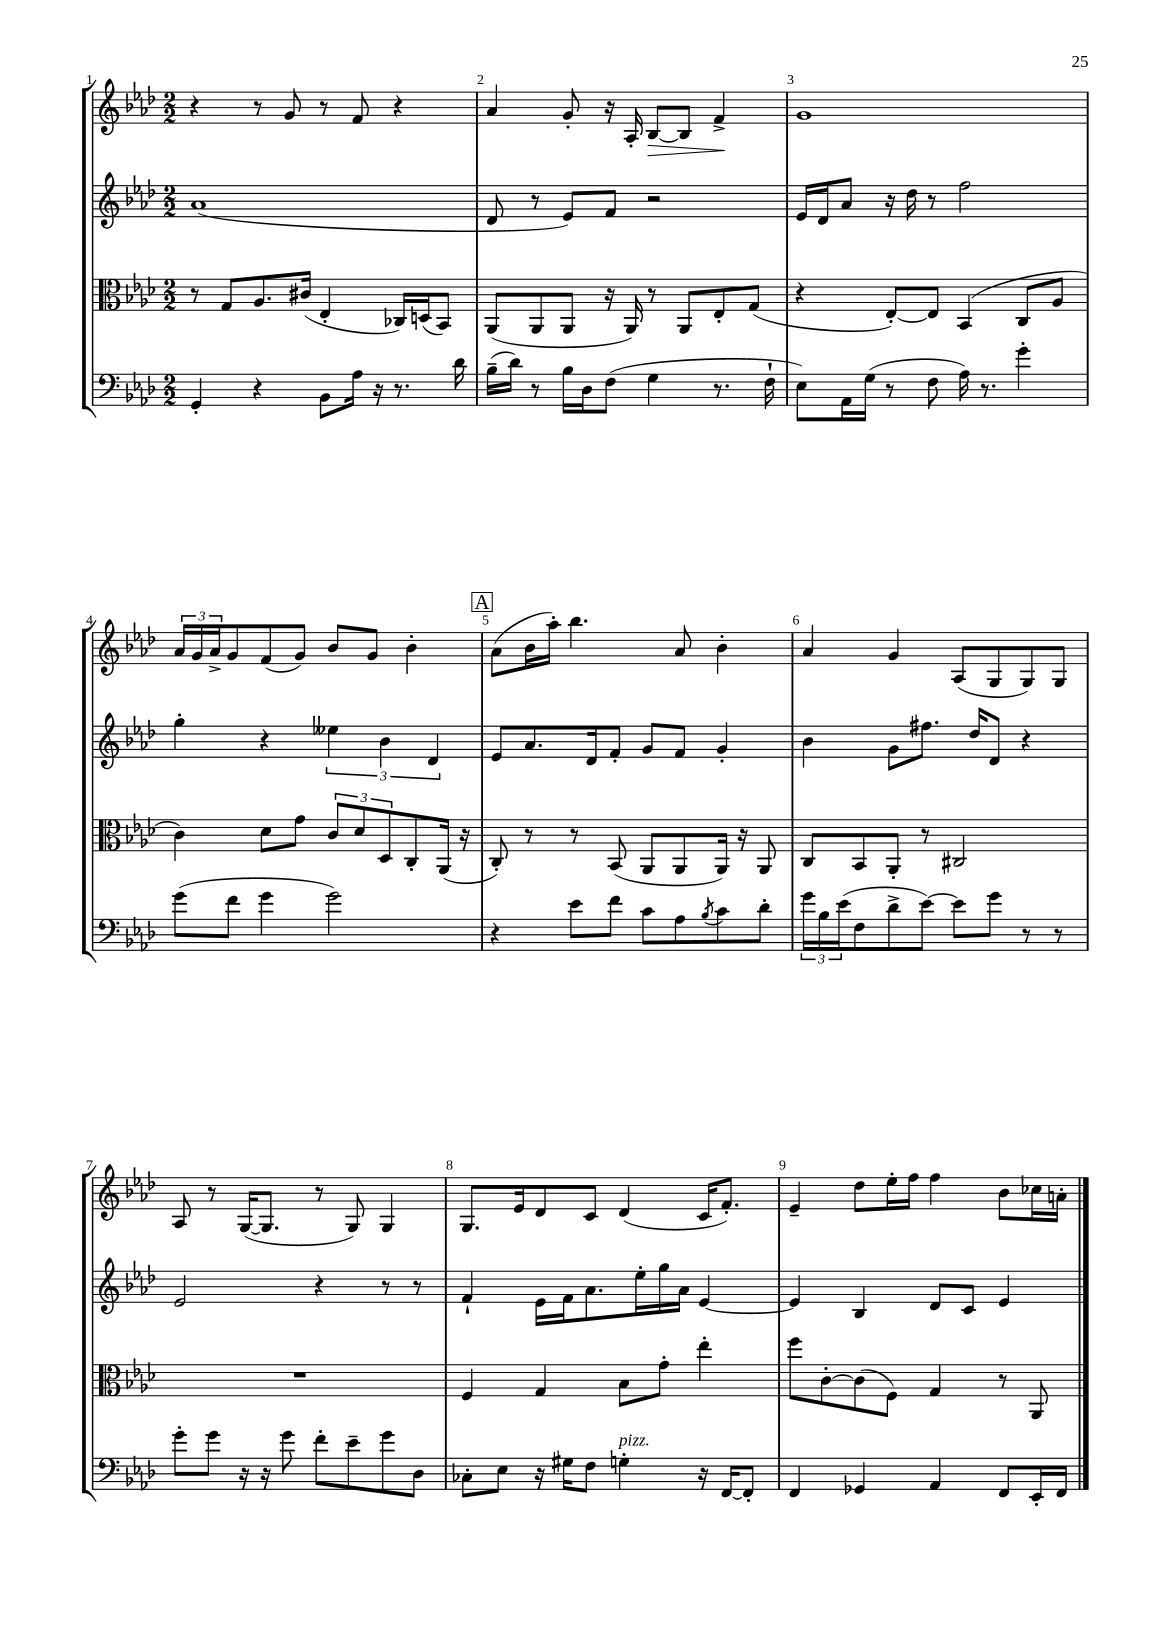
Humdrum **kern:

**kern	**kern	**kern	**kern
*staff4	*staff3	*staff2	*staff1
*clefF4	*clefC3	*clefG2	*clefG2
*k[b-e-a-d-]	*k[b-e-a-d-]	*k[b-e-a-d-]	*k[b-e-a-d-]
*M2/2	*M2/2	*M2/2	*M2/2
4GG'	8r	(1a-	4r
.	8G	.	.
4r	8.A-	.	8r
.	.	.	8g
.	(16c#	.	.
8BB-	4E-'	.	8r
16A-	.	.	8f
16r	.	.	.
8.r	16C-)	.	4r
.	(16D	.	.
.	8BB-)	.	.
16d-	.	.	.
=	=	=	=
(16B-~	(8AA-	8d-	4a-
16d-)	.	.	.
8r	8AA-	8r	.
16B-	8AA-	8e-)	8g'
16D-	.	.	.
(8F	16r	8f	16r
.	16AA-)	.	16A-'
4G	8r	2r	[8B-
.	8AA-	.	8B-]
8.r	8E-'	.	4f^
.	(8G	.	.
16F`	.	.	.
=	=	=	=
8E-)	4r	16e-	1g
.	.	16d-	.
16AA-	.	8a-	.
(16G	.	.	.
8r	[8E-')	16r	.
.	.	16dd-	.
8F	8E-]	8r	.
16A-)	(4BB-	2ff	.
8.r	.	.	.
4g'	8C	.	.
.	8A-	.	.
=	=	=	=
(8g	4c)	4gg'	24a-
.	.	.	24g
.	.	.	24a-^
8f	.	.	8g
4g	8d-	4r	(8f
.	8g	.	8g)
2g)	12c	6ee--	8b-
.	12d-	.	.
.	.	.	8g
.	12D-	6b-	.
.	8C'	.	4b-'
.	.	6d-	.
.	(16AA-	.	.
.	16r	.	.
=	=	=	=
4r	8C')	8e-	(8a-
.	8r	8.a-	16b-
.	.	.	16aa-')
8e-	8r	.	4.bb-
.	.	16d-	.
8f	(8BB-	8f'	.
8c	8AA-	8g	.
8A-	8AA-	8f	8a-
8qB-	.	.	.
8c	16AA-)	4g'	4b-'
.	16r	.	.
8d-'	8AA-	.	.
=	=	=	=
24g	8C	4b-	4a-
24B-	.	.	.
(24e-	.	.	.
8F	8BB-	.	.
8d-^	8AA-'	8g	4g
[8e-)	8r	8.ff#	.
8e-]	2C#	.	(8A-
.	.	16dd-	.
8g	.	8d-	8G
8r	.	4r	8G)
8r	.	.	8G
=	=	=	=
8g'	1r	2e-	8A-
8g	.	.	8r
16r	.	.	([16G
16r	.	.	8.G]
8g	.	.	.
8f'	.	4r	8r
8e-~	.	.	8G)
8g	.	8r	4G
8D-	.	8r	.
=	=	=	=
8C-'	4F	4f`	8.G
8E-	.	.	.
.	.	.	16e-
16r	4G	16e-	8d-
16G#	.	16f	.
8F	.	8.a-	8c
4G'	8B-	.	(4d-
.	.	16ee-'	.
.	8g'	16gg	.
.	.	16a-	.
16r	4ee-'	[4e-	16c
[16FF	.	.	8.f')
8FF']	.	.	.
=	=	=	=
4FF	8ff	4e-]	4e-~
.	[8c'	.	.
4GG-	(8c]	4B-	8dd-
.	8F)	.	16ee-'
.	.	.	16ff
4AA-	4G	8d-	4ff
.	.	8c	.
8FF	8r	4e-	8b-
16EE-'	8AA-	.	16cc-
16FF	.	.	16a'
==	==	==	==
*-	*-	*-	*-
